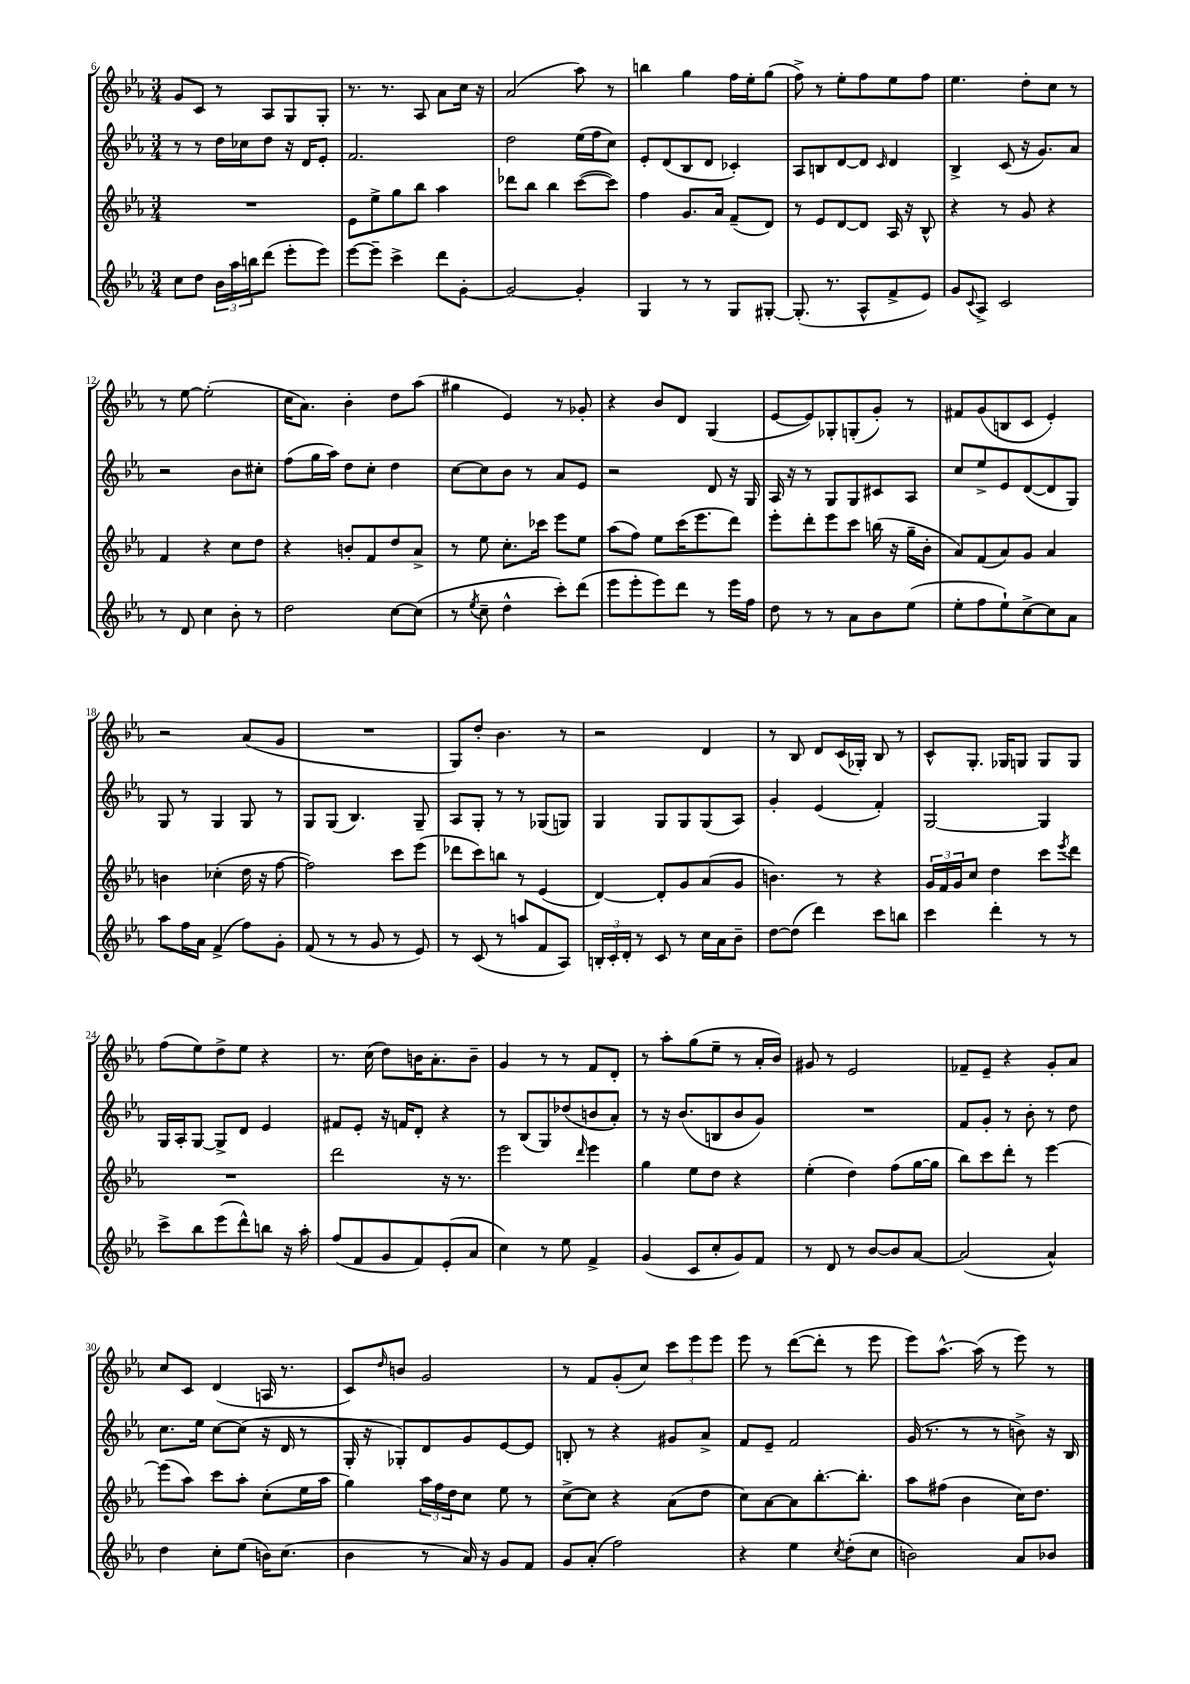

**kern	**kern	**kern	**kern
*part4	*part3	*part2	*part1
*staff4	*staff3	*staff2	*staff1
*clefG2	*clefG2	*clefG2	*clefG2
*k[b-e-a-]	*k[b-e-a-]	*k[b-e-a-]	*k[b-e-a-]
*M3/4	*M3/4	*M3/4	*M3/4
=6	=6	=6	=6
8cc\L	2.r	8r	8g/L
8dd\J	.	8r	8c/J
24b-\LL	.	16dd\LL	8r
24aa-\	.	.	.
.	.	16cc-X\J	.
24bbn\J	.	.	.
(8ddd\J	.	8dd\J	8A-/L
8eee-'\L	.	16r	8G/
.	.	16d/KL	.
8eee-\J)	.	8e-'/J	8G'/J
=7	=7	=7	=7
[8eee-\L	8e-\L	2.f/	8.r
8eee-~\J]	8ee-^\	.	.
.	.	.	8.r
4ccc^\	8gg\	.	.
.	8bb-\J	.	8A-/
8ddd\L	4aa-\	.	8a-\L
[8g'\J	.	.	16cc\Jk
.	.	.	16r
=8	=8	=8	=8
2g/_	8ddd-X\L	2dd\	(2a-/
.	8bb-\J	.	.
.	4bb-\	.	.
4g'/]	([8ccc\L	(16ee-\LL	8aa-\)
.	.	16ff\J	.
.	8ccc\J])	8cc\J)	8r
=9	=9	=9	=9
4G/	4ff\	8e-'/L	4bbn\
.	.	(8d/	.
8r	8.g/L	8B-/	4gg\
8r	.	8d/J	.
.	16a-/Jk	.	.
8G/L	(8f~/L	4c-X'/)	16ff\LL
.	.	.	16ee-'\J
[8G#X'/J	8d/J)	.	(8gg\J
=10	=10	=10	=10
(8.G#'/]	8r	8A-/L	8ff^\)
.	8e-/L	8Bn/	8r
8.r	.	.	.
.	[8d/	[8d/	8ee-'\L
8A-^^/L	8d/J]	8d/J]	8ff\
.	.	16qqc/	.
8f^/	16A-/	4d/	8ee-\
.	16r	.	.
8e-/J)	8B-^^/	.	8ff\J
=11	=11	=11	=11
8g/L	4r	4B-^/	4.ee-\
8qqc/	.	.	.
8A-^/J	.	.	.
2c/	8r	(8c/	.
.	8g/	16r	8dd'\L
.	.	8.g/L)	.
.	4r	.	8cc\J
.	.	8a-/J	8r
!!LO:LB:g=z
=12	=12	=12	=12
8r	4f/	2r	8r
8d/	.	.	[8ee-\
4cc\	4r	.	(2ee-'\]
8b-'\	8cc\L	8b-\L	.
8r	8dd\J	8cc#X'\J	.
=13	=13	=13	=13
2dd\	4r	(8ff\L	16cc\KL
.	.	.	8.a-\J)
.	.	16gg\L	.
.	.	16aa-\JJ)	.
.	8bn'/L	8dd\L	4b-'\
.	8f/	8cc'\J	.
[8cc\L	8dd/	4dd\	8dd\L
(8cc\J]	8a-^/J	.	(8aa-\J
=14	=14	=14	=14
8r	8r	[8cc\L	4gg#X\
8qee-/	.	.	.
8cc~\	8ee-\	8cc\]	.
4dd^^\	8.cc'\L	8b-\J	4e-/)
.	.	8r	.
.	16ccc-X\Jk	.	.
8ccc'\L)	8eee-\L	8a-/L	8r
(8ddd\J	8ee-\J	8e-/J	8g-X'/
=15	=15	=15	=15
8eee-\L	(8aa-\L	2r	4r
8eee-'\	8ff\J)	.	.
8eee-\)	8ee-\L	.	8b-/L
8ddd\J	(16ccc\K	.	8d/J
.	8.eee-\	.	.
8r	.	8d/	(4G/
16eee-\LL	8ddd\J)	16r	.
16ff\JJ	.	16G/	.
=16	=16	=16	=16
8dd\	8eee-'\L	16A-/	[8e-/L
.	.	16r	.
8r	8ddd'\	8r	8e-/])
8r	8eee-\	8G/L	8G-X'/
8a-\L	8ccc\J	8G/	(8Gn'/
8b-\	(16bbn\	8c#X/	8g'/J)
.	16r	.	.
(8ee-\J	16gg~\LL	8A-/J	8r
.	16b-'\JJ	.	.
=17	=17	=17	=17
8ee-'\L	8a-/L)	8cc/L	8f#X/L
8ff\	(8f/	8ee-^/	(8g/
8ee-`\)	8a-/)	8e-/	8Bn/
[8cc^\	8g/J	([8d/	8c/J
8cc\]	4a-/	8d/]	4e-'/)
8a-\J	.	8G/J)	.
!!LO:LB:g=z
=18	=18	=18	=18
8aa-\L	4bn\	8G/	2r
16ff\L	.	8r	.
16a-\JJ	.	.	.
(4f^/	(4cc-X'\	4G/	.
8ff\L)	16dd\	8G/	(8a-/L
.	16r	.	.
8g'\J	[8ff\	8r	8g/J
=19	=19	=19	=19
(8f/	2ff\])	8G/L	2.r
8r	.	(8G/J	.
8r	.	4.B-/)	.
8g/	.	.	.
8r	8ccc\L	.	.
8e-/)	(8eee-\J	8G~/	.
=20	=20	=20	=20
8r	8ddd-X\L	8A-/L	8G/L)
(8c/	8ccc\)	8G'/J	8dd'/J
8r	8bbn\J	8r	4.b-\
8aan/L	8r	8r	.
8f/	(4e-/	(8G-X/L	.
8A-/J)	.	8Gn/J)	8r
=21	=21	=21	=21
24Bn'/LL	[4d/)	4G/	2r
24c'/	.	.	.
24d'/JJ	.	.	.
8r	.	.	.
8c/	8d'/L]	8G/L	.
8r	8g/	8G/	.
16cc\LL	(8a-/	(8G/	4d/
16a-\J	.	.	.
8b-~\J	8g/J	8A-/J)	.
=22	=22	=22	=22
[8dd\L	4.bn\)	4g'/	8r
(8dd\J]	.	.	8B-/
4ddd\)	.	(4e-/	8d/L
.	8r	.	(16c/L
.	.	.	16G-X'/JJ)
8ccc\L	4r	4f'/)	8B-/
8bbn\J	.	.	8r
=23	=23	=23	=23
4ccc\	24g/LL	[2G/	8c^^/L
.	24f/	.	.
.	24g/J	.	.
.	8cc/J	.	8.G'/J
4ddd'\	4dd\	.	.
.	.	.	16G-X/KL
.	.	.	8Gn/J
8r	8ccc\L	4G/]	8G/L
.	8qeee-/	.	.
8r	8ddd\J	.	8G/J
!!LO:LB:g=z
=24	=24	=24	=24
8ccc^\L	2.r	16G/LL	(8ff\L
.	.	16A-'/J	.
8bb-\	.	[8G/J	8ee-\)
(8eee-\	.	8G^/L]	8dd^\
8ddd^^\)	.	8d/J	8ee-\J
8bbn\J	.	4e-/	4r
16r	.	.	.
16aa-'\	.	.	.
=25	=25	=25	=25
(8ff/L	2ddd\	8f#X/L	8.r
8f/	.	8e-'/J	.
.	.	.	(16cc\
8g/	.	16r	8dd\L)
.	.	16fn/KL	.
8f/)	.	8d'/J	16bn\K
.	.	.	8.a-'\
(8e-'/	16r	4r	.
.	8.r	.	.
8a-/J	.	.	8b~\J
=26	=26	=26	=26
4cc\)	2eee-\	8r	4g/
.	.	(8B-/L	.
8r	.	8G/)	8r
8ee-\	.	(8dd-X/	8r
.	16qqddd/	.	.
4f^/	4eee-\	8bn/	8f/L
.	.	8a-'/J)	8d'/J
=27	=27	=27	=27
(4g/	4gg\	8r	8r
.	.	16r	8aa-'\L
.	.	(8.b-/L	.
8c/L	8ee-\L	.	(8gg\
8cc'/	8dd\J	8Bn/	8ee-~\J
8g/)	4r	8b-/	8r
8f/J	.	8g/J)	16a-'/LL
.	.	.	16b-/JJ)
=28	=28	=28	=28
8r	(4ee-'\	2.r	8g#X/
8d/	.	.	8r
8r	4dd\)	.	2e-/
[8b-/L	.	.	.
8b-/]	(8ff\L	.	.
[8a-/J	[16gg\L	.	.
.	16gg\JJ]	.	.
=29	=29	=29	=29
(2a-/]	8bb-\L)	8f/L	8f-X~/L
.	8ccc\	8g'/J	8e-~/J
.	8ddd'\J	8r	4r
.	8r	8b-'\	.
4a-^^/)	[4eee-\	8r	8g'/L
.	.	8dd\	8a-/J
!!LO:LB:g=z
=30	=30	=30	=30
4dd\	(8eee-\L]	8.cc\L	8cc/L
.	8aa-\J)	.	8c/J
.	.	16ee-\Jk	.
8cc'\L	8ccc\L	[8cc\L	(4d/
(8ee-\J	8aa-'\J	(8cc\J]	.
16bn\KL)	(8cc'\L	16r	16An/
(8.cc\J	.	16d/	8.r
.	16ee-\L	8r	.
.	16aa-\JJ	.	.
=31	=31	=31	=31
4b-\	4gg\)	16G'/	8c/L)
.	.	16r	.
.	.	.	16qqdd/
.	.	8G-X'/L)	8bn/J
8r	24aa-\LL	8d/	2g/
.	24ff\	.	.
.	24dd\J	.	.
16a-/)	8cc\J	8g/	.
16r	.	.	.
8g/L	8ee-\	[8e-/	.
8f/J	8r	8e-/J]	.
=32	=32	=32	=32
8g/L	[8cc^\L	8Bn'/	8r
(8a-'/J	8cc\J]	8r	8f/L
2ff\)	4r	4r	(8g'/
.	.	.	8cc/J)
.	(8a-\L	8g#X/L	12ccc\L
.	.	.	12eee-\
.	8dd\J	8a-^/J	.
.	.	.	12eee-\J
=33	=33	=33	=33
4r	8cc\L)	8f/L	8eee-\
.	[8a-\	8e-~/J	8r
4ee-\	8a-\]	2f/	([8ddd\L
.	[8.bb-'\	.	8ddd'\J]
8qcc/	.	.	.
(8dd'\L	.	.	8r
.	8.bb-'\J]	.	.
8cc\J	.	.	8eee-\
=34	=34	=34	=34
2bn\)	8aa-\L	(16g/	8eee-\L)
.	.	8.r	.
.	(8ff#X\J	.	[8.aa-^^\J
.	4b-\	8r	.
.	.	.	(16aa-\]
.	.	8r	8r
8a-/L	16cc\KL)	8bn^\)	8eee-\)
.	8.dd\J	.	.
8b-X/J	.	16r	8r
.	.	16B-/	.
==	==	==	==
*-	*-	*-	*-
